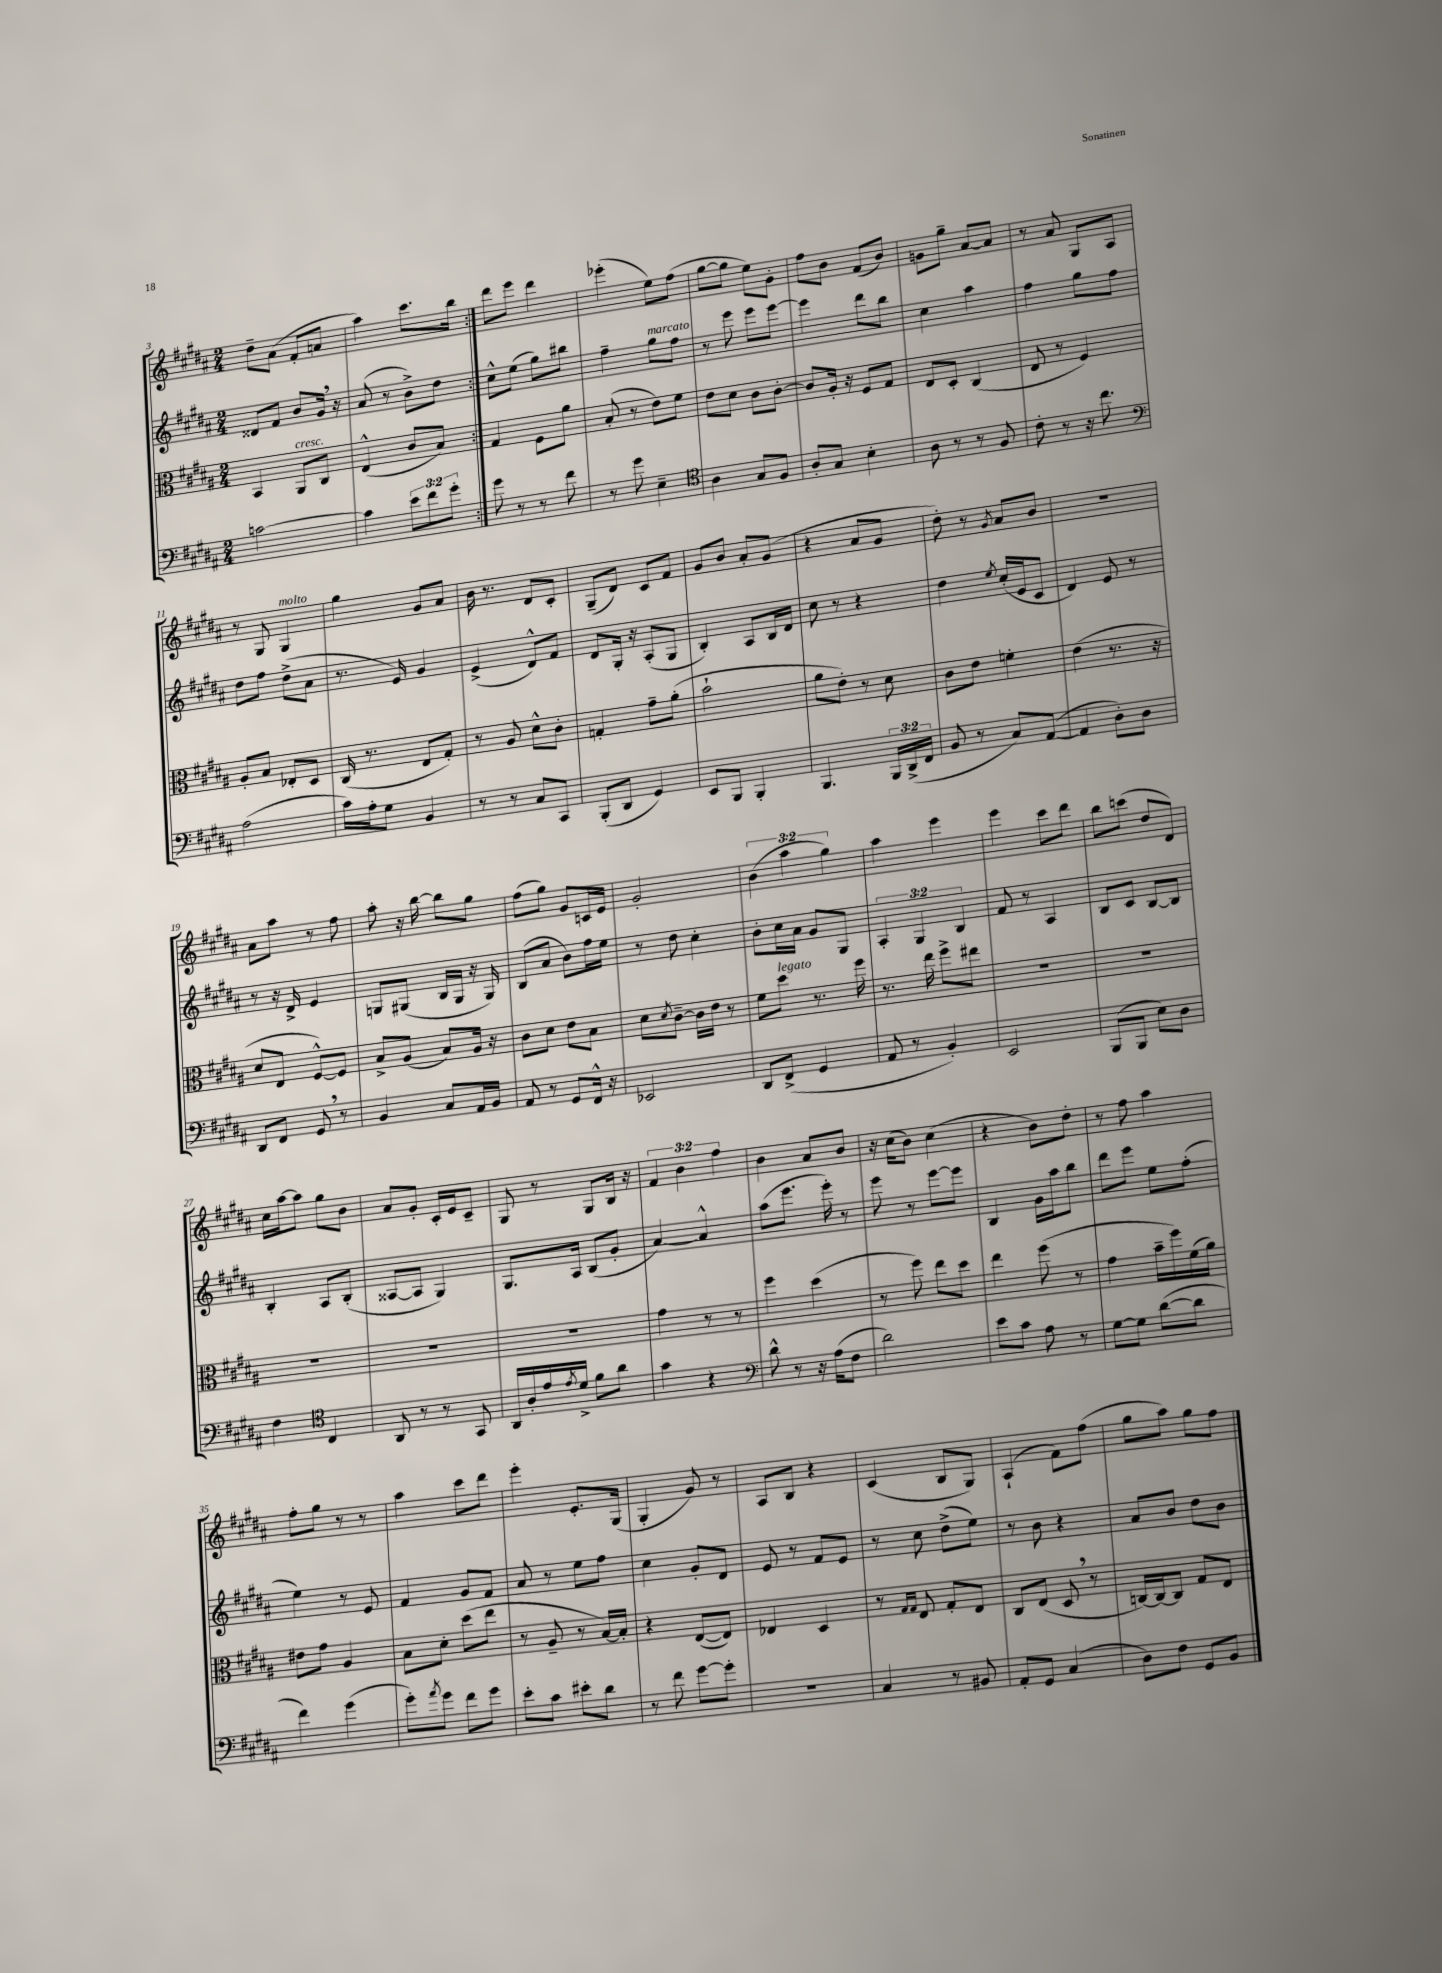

**kern	**kern	**kern	**kern
*staff4	*staff3	*staff2	*staff1
*clefF4	*clefC3	*clefG2	*clefG2
*k[f#c#g#d#a#]	*k[f#c#g#d#a#]	*k[f#c#g#d#a#]	*k[f#c#g#d#a#]
*M2/4	*M2/4	*M2/4	*M2/4
[2c	4BB	8d##	8dd#~
.	.	8f#	(8a#
.	8AA#	8b	8f#'
.	8C#	16g#	8a
.	.	16r	.
=	=	=	=
4c]	(4E^^	(8a#	4aa#)
.	.	8r	.
12e	8c#	8b^)	8.ccc#
12f#	.	.	.
.	8B)	8dd#	.
12g#'	.	.	.
.	.	.	16bb
=:|!	=:|!	=:|!	=:|!
8g#	4G#	8cc#^^	8ddd#
8r	.	(8ee	8eee
8r	8F#	8gg#)	4ddd#
8f#	8a#	8bb#	.
=	=	=	=
8r	(8B'	4ff#~	(4eee-'
8g#	8r	.	.
4E~	8e)	8gg#	8ee)
.	8f#	8ff#	(8ff#
=	=	=	=
*clefC4	*	*	*
4A#	8e	8r	[8gg#
.	8d#	8eee	8gg#]
8G#	8c#	8eee	8ee)
8F#	[8c#'	[8eee	8g#'
=	=	=	=
8A#'	8c#]	4eee]	8ff#
8G#	16A#'	.	8b
.	16r	.	.
4B'	8F#	8ddd#	(8f#
.	8G#	8bb	8b)
=	=	=	=
8A#	8E	4cc#	8g
8r	8D#'	.	8gg#~
8r	(4C#	4aa#	[8a#
8F#	.	.	8a#]
=	=	=	=
8c#'	8E	4ff#	8r
8r	8r	.	8a#
16r	4F#)	8gg#	8G#
8.cc#	.	.	.
.	.	8ff#	8A#
=	=	=	=
*clefF4	*	*	*
(2A#	8A#'	8dd#	8r
.	8B	8ff#	8G#
.	8E-'	(8dd#^	4G#
.	8D#	8a#	.
=	=	=	=
16c#)	(16C#	8.r	4gg#
16A#'	8.r	.	.
8G#	.	.	.
.	.	16e)	.
4BB	8E	4g#	8g#
.	8G#')	.	8a#
=	=	=	=
8r	8r	(4e^	16b
.	.	.	8.r
8r	8A#	.	.
8C#	8d#^^	8d#^^)	8d#
8CC#	8c#'	8f#	8c#'
=	=	=	=
(8BBB'	4G'	8d#	(8G#~
8DD#	.	16G#'	8d#)
.	.	16r	.
4GG#)	8g#~	(8A#'	8c#
.	(8a#'	8G#	8f#
=	=	=	=
8EE	2b`	4B')	8g#
8BBB	.	.	8b
4BBB'	.	8A#	8a#'
.	.	16B	(8g#
.	.	16d#	.
=	=	=	=
4.BBB	8a#	8cc#	4r
.	8e')	8r	.
.	8r	4r	8a#
24BBB	8d#	.	8g#
(24DD#^	.	.	.
24FF#	.	.	.
=	=	=	=
8BB	8c#	4dd#	8dd#')
8r	8e	.	8r
.	.	8qee	8qg#
8C#)	4f'	(16cc#'	8a#
.	.	16e	.
([8AA#	.	8c#	8b
=	=	=	=
4AA#]	(4e	4d#)	2r
8D#')	8.r	8e	.
8D#	.	8r	.
.	16r	.	.
=	=	=	=
8DD#	8d#	8r	8a#
8FF#	8E	16r	8aa#
.	.	16d#^	.
8GG#	[8F#^^)	4e	8r
8r	8F#]	.	8ff#
=	=	=	=
4BB	8B^	8G	8aa#'
.	(8A#	(8G#	16r
.	.	.	[16bb
8C#	8B)	16B	8bb]
.	.	16G#	.
16AA#	16A#	16r	8gg#
16BB	16r	16G#)	.
=	=	=	=
8AA#	8c#	(8B	(8ff#
8r	8d#	8a#	8gg#)
8GG#	8e	8b)	8g#
16FF#^^	8B	16ff#	16c
16r	.	16ee	16e
=	=	=	=
2EE-	8d#	8r	2g#'
.	8qd#	.	.
.	[8c#~	8dd#	.
.	16c#]	4cc#'	.
.	16e	.	.
.	8r	.	.
=	=	=	=
8DD#	8f#	8b'	(6b
(8FF#^	8dd#	16cc#	.
.	.	.	6aa#
.	.	16a#	.
4GG#	8.r	8g#	.
.	.	.	6gg#)
.	.	8G#	.
.	16ff#	.	.
=	=	=	=
8AA#	8.r	6A#'	4aa#
8r	.	.	.
.	.	6G#	.
.	16ee	.	.
4BB')	8ff#^	.	4eee
.	.	6B	.
.	8ee#	.	.
=	=	=	=
2EE	2r	8f#	4eee
.	.	8r	.
.	.	4A#	8ccc#
.	.	.	8ddd#
=	=	=	=
(8BBB	2r	8B	8bb
8BBB	.	8c#	(8ccc
8E)	.	[8B	8dd#
8D#	.	8B]	8d#)
=	=	=	=
4F#	2r	4B'	16cc#
.	.	.	[16aa#
.	.	.	8aa#]
*clefC4	*	*	*
4C#	.	8A#	8gg#
.	.	(8B'	8b
=	=	=	=
8AA#	2r	[8A##	8a#
8r	.	8A##]	8g#'
8r	.	4G#)	16c#'
.	.	.	16e
8GG#	.	.	8c#~
=	=	=	=
16AA#	2r	8.G#	8G#
16A#'	.	.	.
16e	.	.	8r
8qe	.	.	.
16d#^	.	16A#	.
8f#	.	(8B	8G#
8a#	.	8g#'	16B
.	.	.	16r
=	=	=	=
4g#	4g#	[4a#)	6f#
.	.	.	6b
4r	8r	4a#^^]	.
.	.	.	6ff#
.	8r	.	.
=	=	=	=
*clefF4	*	*	*
8d#^^	4ff#	(8aa#	4b
8r	.	8.eee	.
16r	(4dd#	.	8a#
(16A#	.	16eee')	.
8F#	.	8r	8b
=	=	=	=
2d#)	8r	8eee	16r
.	.	.	(16cc#
.	8ff#)	8r	8b)
.	8ee	[8eee	(4cc#
.	8dd#	8eee]	.
=	=	=	=
8e	4ee	4B	4r
8c#	.	.	.
8A#	(8ff#	16g#	8b)
.	.	16aa#	.
8r	8r	8bb	8dd#'
=	=	=	=
[8G#	4g#	8ddd#	8r
8G#]	.	8eee	8ff#
([8d#	16b~	8ee	4aa#
.	16ff#)	.	.
8d#]	(16f#	(8ff#'	.
.	16a#)	.	.
=	=	=	=
4f#)	8e#	4ee)	8ff#'
.	8g#	.	8gg#
(4g#	4A#	8r	8r
.	.	8e	8r
=	=	=	=
8g#')	8B	4f#	4aa#
8qa#	.	.	.
8g#	8d#'	.	.
8f#	(8dd#	8g#	8ccc#
8g#	8ee	8f#	8ddd#
=	=	=	=
8e'	8r	8a#	4eee'
8c#	8A#~	8r	.
8e#'	8r	8ee	8.e'
8d#	[16B)	8ff#	.
.	16B']	.	(16G#
=	=	=	=
8r	4r	4cc#	4G#'
8f#	.	.	.
[8g#	([8E	8g#'	8g#)
8g#']	8E])	8d#	8r
=	=	=	=
2r	4E-	8e	8A#
.	.	8r	8B
.	4D#	8f#	4r
.	.	8e	.
=	=	=	=
4C#	8r	8r	(4c#
.	16qqG#	.	.
.	16qqG#	.	.
.	8E	8cc#	.
8r	8G#'	(8dd#^	8B
8BB#	8E	8ee)	8G#)
=	=	=	=
8AA#'	8C#	8r	(4A#`
8GG#	(8E	8b	.
(4C#	8D#	4r	8f#)
.	8r	.	(8ff#
=	=	=	=
8D#)	[16C)	8a#	8gg#
.	16C_	.	.
8F#	8C]	8b	8aa#)
8GG#	8G#	8dd#	8gg#
8BB	8E	8b	8ff#
==	==	==	==
*-	*-	*-	*-
